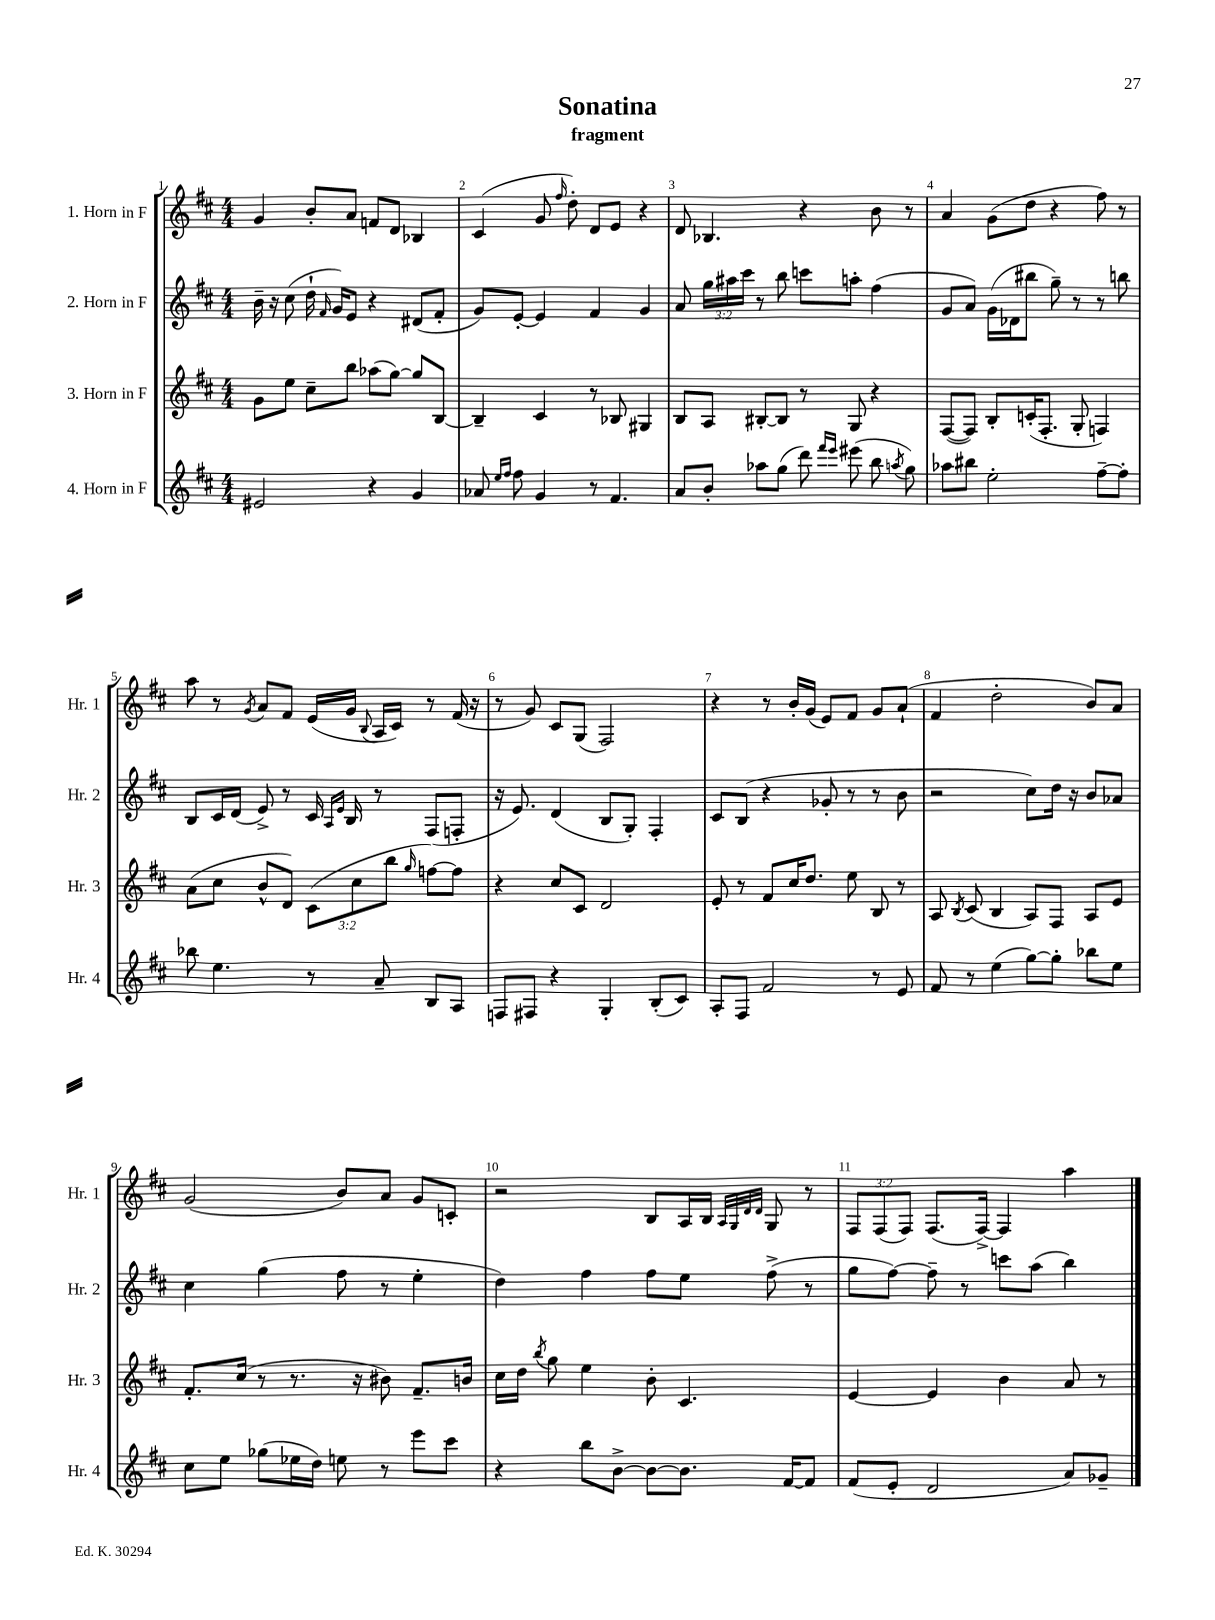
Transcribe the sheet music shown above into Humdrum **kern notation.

**kern	**kern	**kern	**kern
*staff4	*staff3	*staff2	*staff1
*clefG2	*clefG2	*clefG2	*clefG2
*k[f#c#]	*k[f#c#]	*k[f#c#]	*k[f#c#]
*M4/4	*M4/4	*M4/4	*M4/4
2e#	8g	16b~	4g
.	.	16r	.
.	8ee	(8cc#	.
.	8cc#~	16dd`	8b'
.	.	16qqf#	.
.	.	16g)	.
.	8bb	8e	8a
4r	(8aa-	4r	8f
.	[8gg)	.	8d
4g	8gg]	(8d#	4B-
.	[8B	8f#'	.
=	=	=	=
8a-	4B~]	8g)	(4c#
16qqee	.	.	.
16qqff#	.	.	.
8ff#	.	[8e'	.
4g	4c#	4e]	8g
.	.	.	16qqff#
.	.	.	8dd')
8r	8r	4f#	8d
4.f#	8B-	.	8e
.	4G#	4g	4r
=	=	=	=
8a	8B	8a	8d
8b'	8A	24gg	4.B-
.	.	24aa#	.
.	.	24ccc#	.
8aa-	[8B#'	8r	.
(8gg	8B#]	8bb	.
8ddd)	8r	8ccc	4r
16qqfff#	.	.	.
16qqeee	.	.	.
(8eee#	8G	8aa'	.
8bb	4r	(4ff#	8b
8qaa	.	.	.
8gg)	.	.	8r
=	=	=	=
8aa-	([8F#	8g	4a
8bb#	8F#])	8a)	.
2ee'	8B'	(16g	(8g
.	.	16d-	.
.	(16c'	8bb#	8dd
.	8.F#'	.	.
.	.	8gg~)	4r
.	8G'	8r	.
[8ff#~	4F)	8r	8ff#)
8ff#']	.	8bb	8r
=	=	=	=
8bb-	(8a	8B	8aa
4.ee	8cc#	16c#	8r
.	.	(16d	.
.	.	.	8qg
.	8b^^	8e^)	8a
.	8d)	8r	8f#
8r	(12c#	16c#	(16e
.	.	16qqA	.
.	.	16qqe	.
.	.	16B	16g
.	12cc#	.	.
.	.	.	8qqB
8a~	.	8r	16A
.	12bb	.	.
.	.	.	16c#)
.	16qqgg	.	.
8B	[8ff)	(8F#	8r
8A	8ff]	8F'	(16f#
.	.	.	16r
=	=	=	=
8F	4r	16r	8r
.	.	8.e)	.
8F#	.	.	8g)
4r	8cc#	(4d	8c#
.	8c#	.	(8G
4G'	2d	8B	2F#)
.	.	8G')	.
(8B'	.	4F#'	.
8c#)	.	.	.
=	=	=	=
8A'	8e'	8c#	4r
8F#	8r	(8B	.
2f#	8f#	4r	8r
.	16cc#	.	16b'
.	8.dd	.	(16g
.	.	8g-'	8e)
.	8ee	8r	8f#
8r	8B	8r	8g
8e	8r	8b	(8a`
=	=	=	=
8f#	8A	2r	4f#
.	8qB	.	.
8r	(8c#	.	.
(4ee	4B	.	2dd'
[8gg)	8A)	8cc#)	.
8gg']	8F#	16dd	.
.	.	16r	.
8bb-	8A	8b	8b)
8ee	8e	8a-	8a
=	=	=	=
8cc#	8.f#'	4cc#	(2g
8ee	.	.	.
.	(16cc#	.	.
(8gg-	8r	(4gg	.
16ee-	8.r	.	.
16dd)	.	.	.
8ee	.	8ff#	8b)
.	16r	.	.
8r	8b#)	8r	8a
8eee	8.f#~	4ee'	8g
8ccc#	.	.	8c'
.	16b	.	.
=	=	=	=
4r	16cc#	4dd)	2r
.	16dd	.	.
.	8qbb	.	.
.	8gg	.	.
8bb	4ee	4ff#	.
[8b^	.	.	.
8b_	8b'	8ff#	8B
8.b]	4.c#	8ee	16A
.	.	.	16B
.	.	.	32qqA
.	.	.	32qqG
.	.	.	32qqd
.	.	.	32qqd
.	.	(8ff#^	8G
[16f#	.	.	.
8f#]	.	8r	8r
=	=	=	=
(8f#	[4e	8gg	12F#
.	.	.	(12F#
8e'	.	[8ff#)	.
.	.	.	12F#)
2d	4e]	8ff#~]	(8.F#
.	.	8r	.
.	.	.	[16F#^)
.	4b	8ccc	4F#]
.	.	(8aa	.
8a)	8a	4bb)	4aa
8g-~	8r	.	.
==	==	==	==
*-	*-	*-	*-
